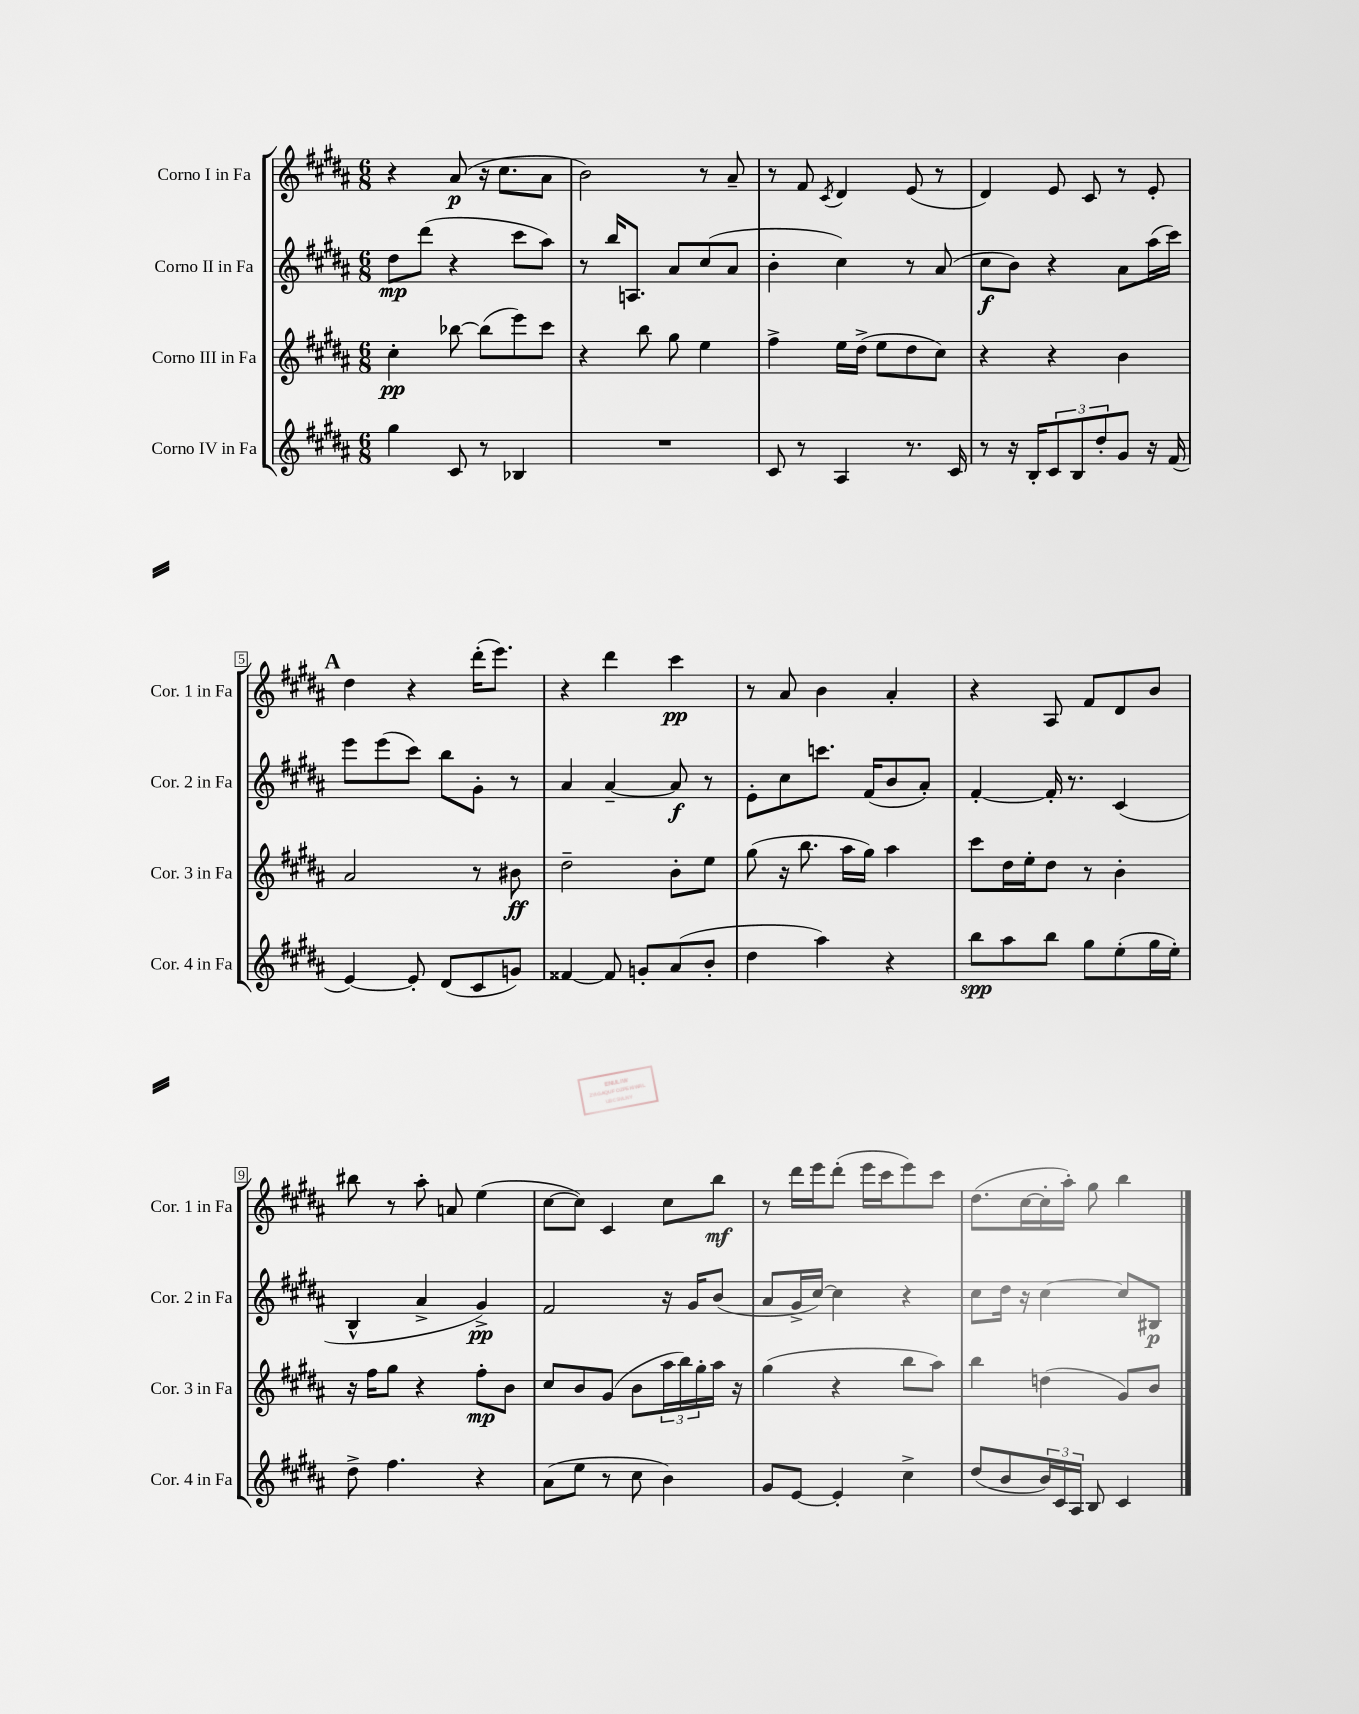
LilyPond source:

<<
\new StaffGroup <<
\new Staff = "s0" \with { instrumentName = "Corno I in Fa" shortInstrumentName = "Cor. 1 in Fa" } {
    \clef treble \key b \major \numericTimeSignature \time 6/8
    r4 ais'8\p( r16 cis''8. ais'8 |
    b'2) r8 ais'8-- |
    r8 fis'8 \acciaccatura { cis'8 } dis'4 e'8( r8 |
    dis'4) e'8 cis'8 r8 e'8-. |
    \mark \markup { \bold "A" } dis''4 r4 dis'''16-.( e'''8.) |
    r4 dis'''4 cis'''4\pp |
    r8 ais'8 b'4 ais'4-. |
    r4 ais8 fis'8 dis'8 b'8 |
    bis''8 r8 ais''8-. a'8 e''4( |
    cis''8~ cis''8) cis'4 cis''8 b''8\mf |
    r8 dis'''16 e'''16 dis'''8-.( e'''16 cis'''16 e'''8) cis'''8 |
    dis''8.( cis''16~ cis''16-. ais''16-.) gis''8 b''4 \bar "|." |
}
\new Staff = "s1" \with { instrumentName = "Corno II in Fa" shortInstrumentName = "Cor. 2 in Fa" } {
    \clef treble \key b \major \numericTimeSignature \time 6/8
    dis''8\mp dis'''8( r4 cis'''8 ais''8) |
    r8 b''16 a8. ais'8 cis''8( ais'8 |
    b'4-. cis''4) r8 ais'8( |
    cis''8\f b'8) r4 ais'8 ais''16( cis'''16) |
    \mark \markup { \bold "A" } e'''8 e'''8( cis'''8) b''8 gis'8-. r8 |
    ais'4 ais'4~-- ais'8\f r8 |
    e'8-. cis''8 c'''8. fis'16( b'8 ais'8-.) |
    fis'4~-. fis'16-. r8. cis'4( |
    b4-^ ais'4-> gis'4->\pp) |
    fis'2 r16 gis'16 b'8( |
    ais'8 gis'16-> cis''16~) cis''4 r4 |
    cis''8 dis''16 r16 cis''4~ cis''8 bis8\p \bar "|." |
}
\new Staff = "s2" \with { instrumentName = "Corno III in Fa" shortInstrumentName = "Cor. 3 in Fa" } {
    \clef treble \key b \major \numericTimeSignature \time 6/8
    cis''4-.\pp bes''8~ bes''8( e'''8) cis'''8 |
    r4 b''8 gis''8 e''4 |
    fis''4-> e''16 dis''16->( e''8 dis''8 cis''8) |
    r4 r4 b'4 |
    \mark \markup { \bold "A" } ais'2 r8 bis'8\ff |
    dis''2-- b'8-. e''8 |
    gis''8( r16 b''8. ais''16 gis''16) ais''4 |
    cis'''8 dis''16 e''16-. dis''8 r8 b'4-. |
    r16 fis''16 gis''8 r4 fis''8-.\mp b'8 |
    cis''8 b'8 gis'8( b'8 \tuplet 3/2 { ais''16 b''16) gis''16-. } ais''16 r16 |
    gis''4( r4 b''8 ais''8) |
    b''4 d''4( gis'8) b'8 \bar "|." |
}
\new Staff = "s3" \with { instrumentName = "Corno IV in Fa" shortInstrumentName = "Cor. 4 in Fa" } {
    \clef treble \key b \major \numericTimeSignature \time 6/8
    gis''4 cis'8 r8 bes4 |
    R2. |
    cis'8 r8 ais4 r8. cis'16 |
    r8 r16 b16-. \tuplet 3/2 { cis'8 b8 dis''8-. } gis'8 r16 fis'16( |
    \mark \markup { \bold "A" } e'4~) e'8-. dis'8( cis'8 g'8) |
    fisis'4~ fisis'8 g'8-. ais'8( b'8-. |
    dis''4 ais''4) r4 |
    b''8\spp ais''8 b''8 gis''8 e''8-.( gis''16 e''16-.) |
    dis''8-> fis''4. r4 |
    ais'8( e''8 r8 cis''8 b'4) |
    gis'8 e'8~ e'4-. cis''4-> |
    dis''8( b'8 \tuplet 3/2 { b'16) cis'16 ais16 } b8 cis'4 \bar "|." |
}
>>
>>
\layout { \context { \Score \override BarNumber.stencil = #(make-stencil-boxer 0.1 0.3 ly:text-interface::print) } }
